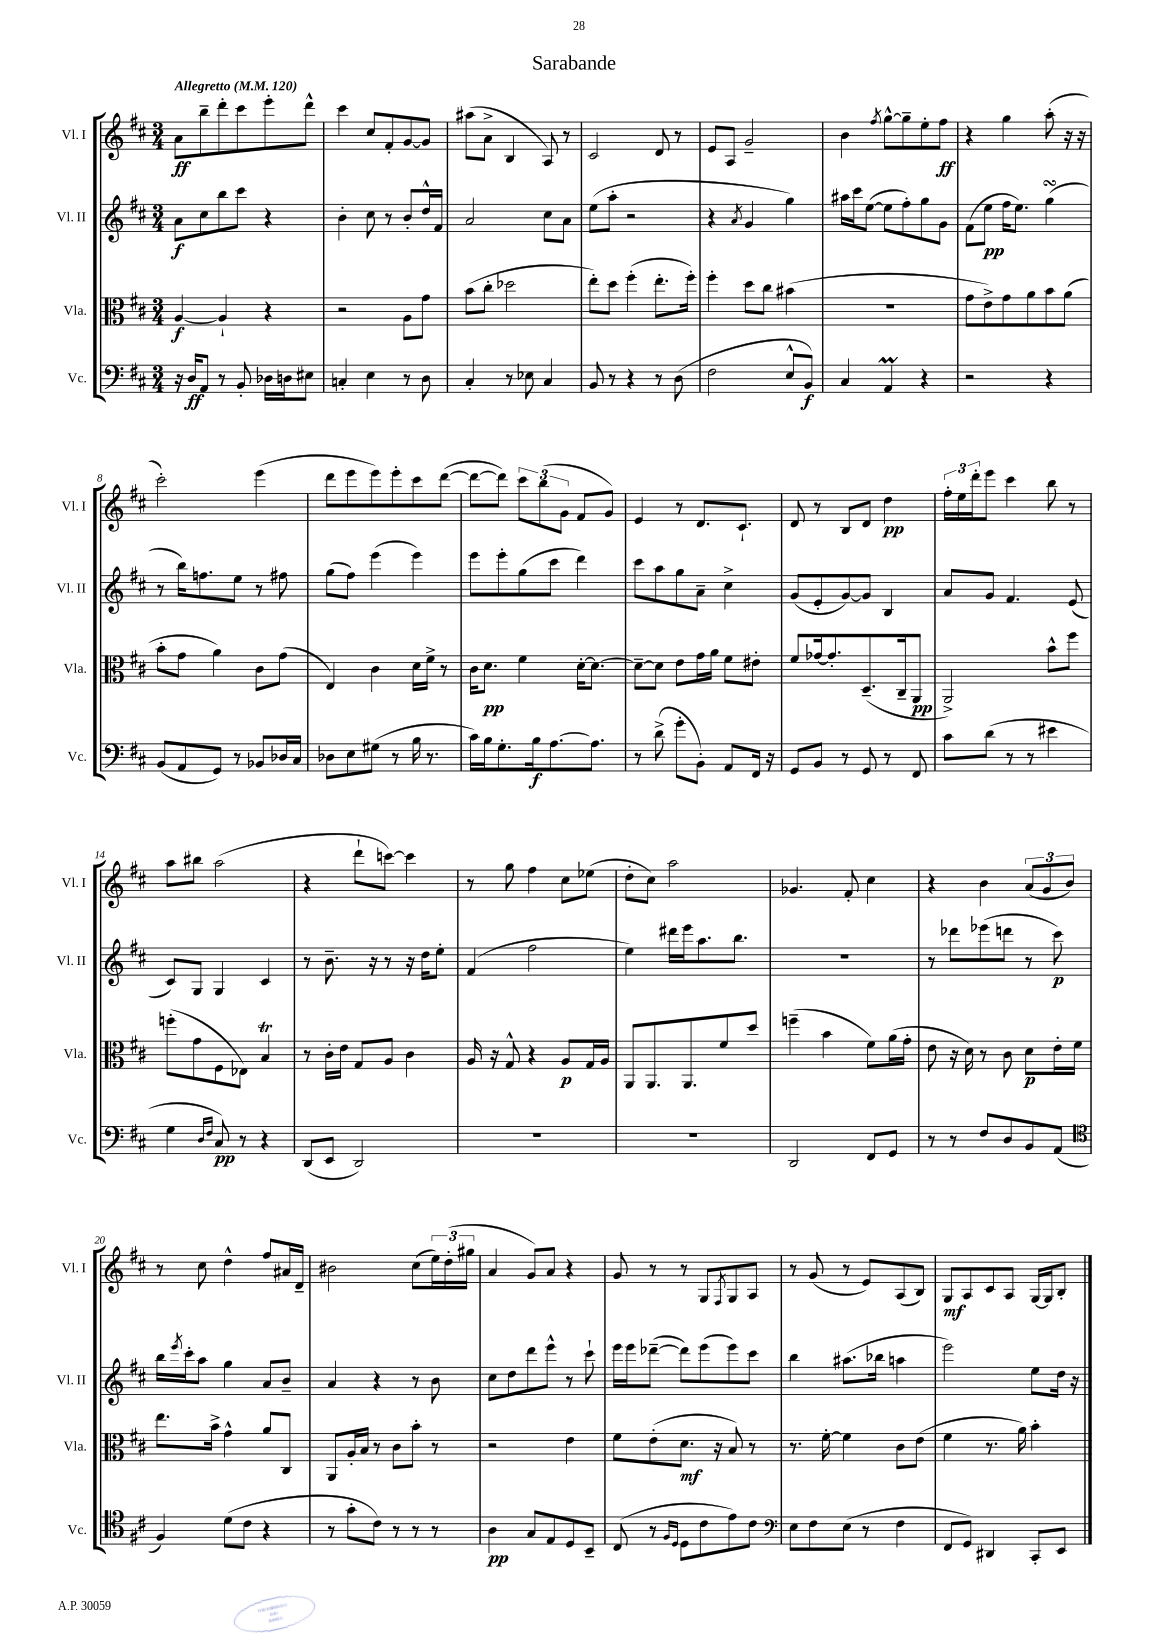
\header { title = "Sarabande" }
<<
\new StaffGroup <<
\new Staff = "s0" \with { instrumentName = "Vl. I" shortInstrumentName = "Vl. I" } {
    \clef treble \key d \major \numericTimeSignature \time 3/4 \tempo "Allegretto" 4 = 120
    a'8\ff b''8-- d'''8-. cis'''8 e'''8-. d'''8-^ |
    cis'''4 cis''8 fis'8-. g'8~ g'8 |
    ais''8( a'8-> b4 a8) r8 |
    cis'2 d'8 r8 |
    e'8 a8 g'2-- |
    b'4 \acciaccatura { fis''8 } g''8~-^ g''8-- e''8-. fis''8\ff |
    r4 g''4 a''8-.( r16 r16 |
    cis'''2-.) e'''4( |
    d'''8 e'''8 e'''8) e'''8-. cis'''8 d'''8~( |
    d'''8~ d'''8) \tuplet 3/2 { cis'''8 b''8( g'8 } fis'8 g'8) |
    e'4 r8 d'8. cis'8.-! |
    d'8 r8 b8 d'8 d''4\pp |
    \tuplet 3/2 { fis''16-. e''16 d'''16-. } e'''8 cis'''4 b''8 r8 |
    a''8 bis''8 a''2( |
    r4 d'''8-! c'''8~) c'''4 |
    r8 g''8 fis''4 cis''8 ees''8( |
    d''8-. cis''8) a''2 |
    ges'4. fis'8-. cis''4 |
    r4 b'4 \tuplet 3/2 { a'8( g'8 b'8) } |
    r8 cis''8 d''4-^ fis''8 ais'16 d'16-- |
    bis'2 cis''8( \tuplet 3/2 { e''16) d''16-.( gis''16 } |
    a'4 g'8) a'8 r4 |
    g'8 r8 r8 g8 \acciaccatura { fis8 } g8 a8 |
    r8 g'8( r8 e'8) a8( b8) |
    g8\mf a8 cis'8 a8 g16~ g16 b8-. \bar "|." |
}
\new Staff = "s1" \with { instrumentName = "Vl. II" shortInstrumentName = "Vl. II" } {
    \clef treble \key d \major \numericTimeSignature \time 3/4
    a'8\f cis''8 b''8 cis'''8 r4 |
    b'4-. cis''8 r8 b'8-. d''16-^ fis'16 |
    a'2 cis''8 a'8 |
    e''8( a''8-. r2 |
    r4 \acciaccatura { a'8 } g'4 g''4) |
    ais''16 cis'''16 e''8~( e''8 fis''8-.) g''8 g'8 |
    fis'8( e''8\pp fis''16 e''8.) g''4\turn( |
    r8 b''16) f''8. e''8 r8 fis''8 |
    g''8( fis''8) e'''4( e'''4) |
    e'''8 e'''8-. g''8( cis'''8 d'''4) |
    cis'''8 a''8 g''8 a'8-- cis''4-> |
    g'8( e'8-. g'8~) g'8 b4 |
    a'8 g'8 fis'4. e'8( |
    cis'8) g8 g4 cis'4 |
    r8 b'8.-- r16 r8 r16 d''16 e''8-. |
    fis'4( fis''2 |
    e''4) dis'''16 e'''16 a''8. b''8. |
    R2. |
    r8 des'''8 ees'''8( d'''8 r8 cis'''8\p) |
    b''16 \acciaccatura { e'''8 } cis'''16-. a''8 g''4 a'8 b'8-- |
    a'4 r4 r8 b'8 |
    cis''8 d''8 d'''8 e'''8-^ r8 cis'''8-! |
    e'''16 e'''16 des'''8~--( des'''8) e'''8( e'''8) cis'''8 |
    b''4 ais''8.( bes''16 a''4 |
    e'''2) e''8 d''16 r16 \bar "|." |
}
\new Staff = "s2" \with { instrumentName = "Vla." shortInstrumentName = "Vla." } {
    \clef alto \key d \major \numericTimeSignature \time 3/4
    a4~\f a4-! r4 |
    r2 a8 g'8 |
    b'8( cis''8-. des''2 |
    e''8-.) d''8 fis''4-.( e''8.-. fis''16-.) |
    fis''4-. d''8 cis''8 bis'4( |
    R2. |
    g'8 e'8->) g'8 a'8 b'8 a'8( |
    b'8-. g'8 a'4) cis'8 g'8( |
    e4) cis'4 d'16 fis'16-> r8 |
    cis'16 d'8.\pp fis'4 d'16~-. d'8.~ |
    d'8~-- d'8 e'8 g'16 a'16 fis'8 eis'8-. |
    fis'8 ges'16~ ges'8.-. d8.--( cis16-- a,8\pp |
    a,2->) b'8-^ fis''8 |
    f''8-.( g'8 fis8 ees8) b4\trill |
    r8 cis'16-. e'16 g8 a8 cis'4 |
    a16 r16 g8-^ r4 a8\p g16 a16 |
    a,8 a,8. a,8. fis'8 d''8 |
    f''4--( b'4 fis'8) a'16( g'16-. |
    e'8 r16 d'16) r8 cis'8 d'8\p e'16-. fis'16 |
    e''8. b'16-> g'4-^ a'8 cis8 |
    a,8 a16-. b16 r8 cis'8 b'8-. r8 |
    r2 e'4 |
    fis'8 e'8-.( d'8.\mf r16 b8) r8 |
    r8. fis'16~-. fis'4 cis'8 e'8( |
    fis'4 r8. a'16) b'4-. \bar "|." |
}
\new Staff = "s3" \with { instrumentName = "Vc." shortInstrumentName = "Vc." } {
    \clef bass \key d \major \numericTimeSignature \time 3/4
    r16 d16\ff a,8 r8 b,8-. des16 d16 eis8 |
    c4-. e4 r8 d8 |
    cis4-. r8 ees8 cis4 |
    b,8 r8 r4 r8 d8( |
    fis2 e8-^ b,8\f) |
    cis4 a,4\prall r4 |
    r2 r4 |
    b,8( a,8 g,8) r8 bes,8 des16 cis16 |
    des8 e8 gis8( r8 b16 r8. |
    cis'16) b16 g8.-. b16\f a8.~ a8. |
    r8 d'8->( g'8-. b,8-.) a,8 fis,16 r16 |
    g,8 b,8 r8 g,8 r8 fis,8 |
    cis'8 d'8( r8 r8 eis'4 |
    g4 \grace { d16 fis16 } cis8\pp) r8 r4 |
    d,8( e,8 d,2) |
    R2. |
    R2. |
    d,2 fis,8 g,8 |
    r8 r8 fis8 d8 b,8 a,8( |
    \clef tenor fis4) d'8( cis'8 r4 |
    r8 g'8-. cis'8) r8 r8 r8 |
    a4\pp g8 e8 d8 b,8-- |
    cis8( r8 \grace { fis16 d16 } d8 cis'8 e'8) cis'8 |
    \clef bass e8 fis8 e8( r8 fis4 |
    fis,8 g,8) dis,4 cis,8-. e,8 \bar "|." |
}
>>
>>
